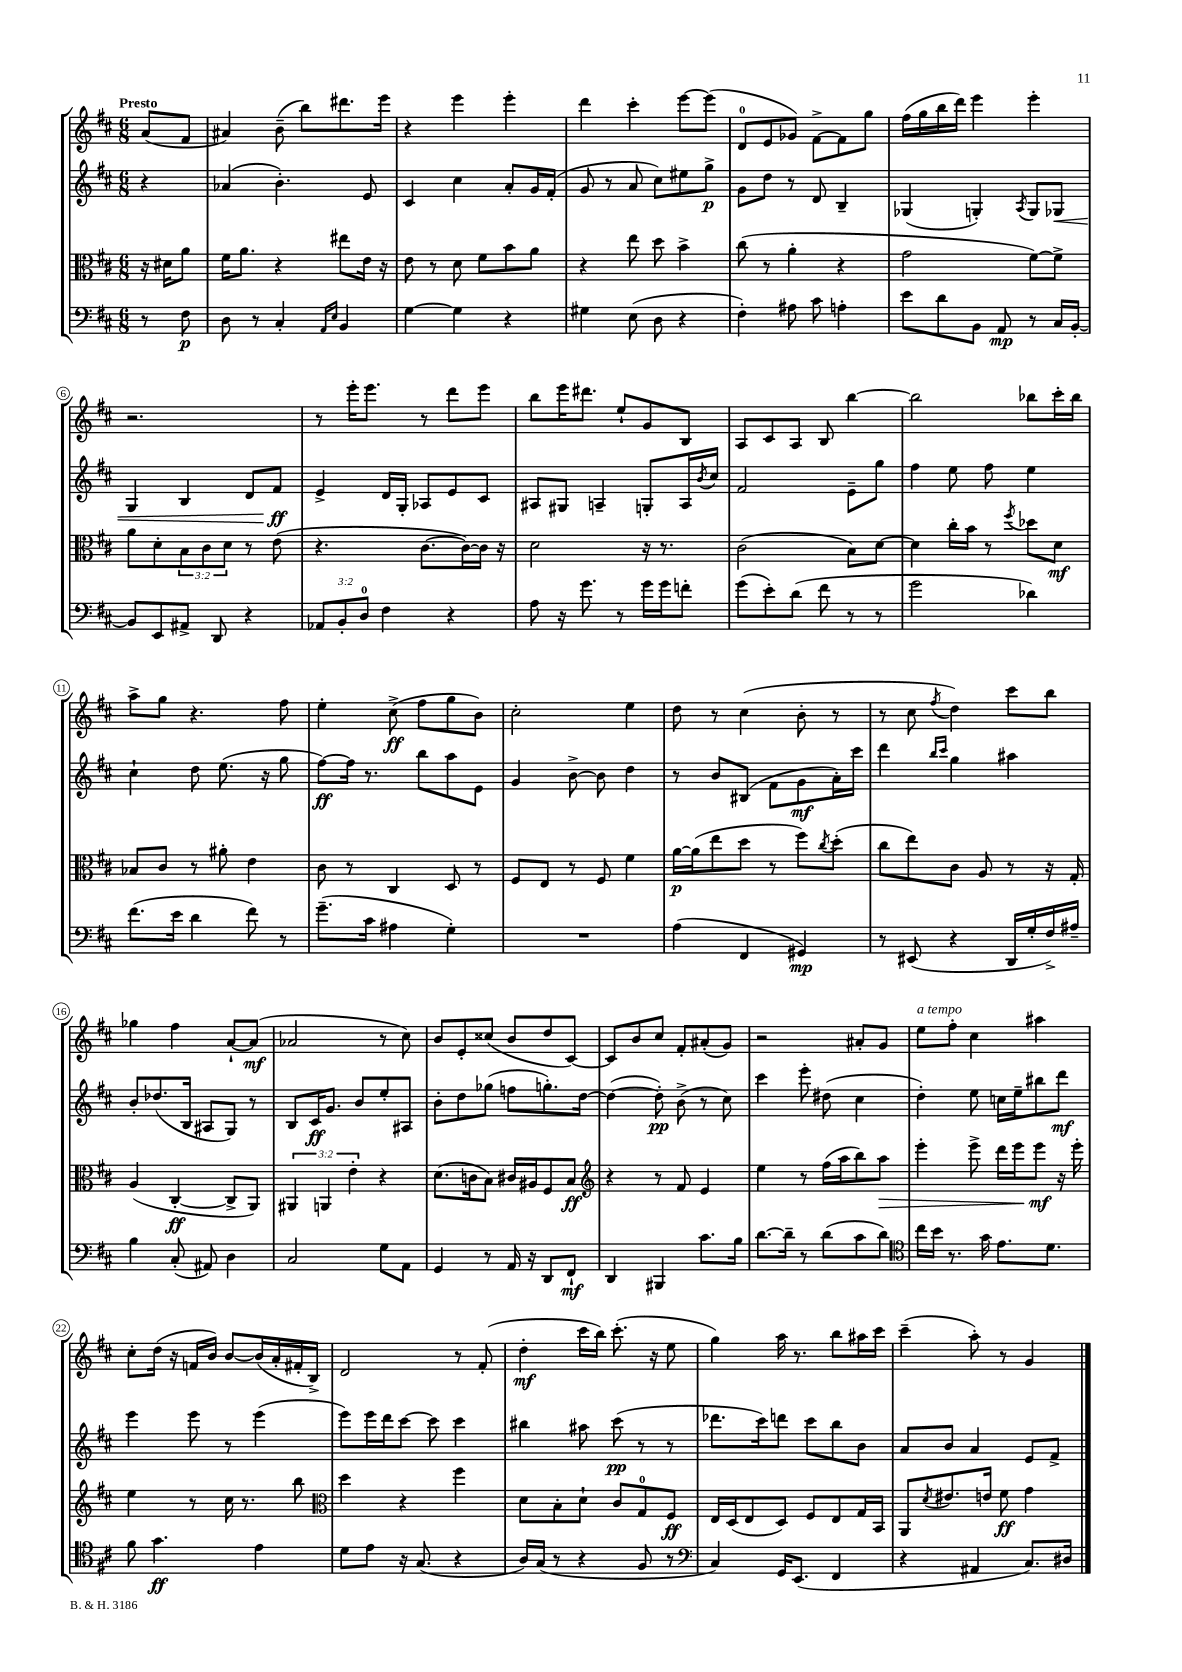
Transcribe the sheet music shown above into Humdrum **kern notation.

**kern	**dynam	**kern	**dynam	**kern	**dynam	**kern	**dynam
*part4	*part4	*part3	*part3	*part2	*part2	*part1	*part1
*staff4	*staff4	*staff3	*staff3	*staff2	*staff2	*staff1	*staff1
*clefF4	*	*clefC3	*	*clefG2	*	*clefG2	*
*k[f#c#]	*	*k[f#c#]	*	*k[f#c#]	*	*k[f#c#]	*
*M6/8	*	*M6/8	*	*M6/8	*	*M6/8	*
=	=	=	=	=	=	=	=
!	!	!	!	!	!	!LO:TX:a:B:t=Presto	!
8r	.	16r	.	4r	.	(8a/L	.
.	.	16d#X\KL	.	.	.	.	.
8F#\	p	8a\J	.	.	.	8f#/J	.
=1	=1	=1	=1	=1	=1	=1	=1
8D\	.	16f#\KL	.	(4a-X/	.	4a#X/)	.
.	.	8.a\J	.	.	.	.	.
8r	.	.	.	.	.	.	.
4C#'/	.	4r	.	4.b'\)	.	(8b~\	.
.	.	.	.	.	.	8bb\L)	.
16qqAA/LL	.	.	.	.	.	.	.
16qqE/JJ	.	.	.	.	.	.	.
4BB/	.	8ee#X\L	.	.	.	8.ddd#X\	.
.	.	16e\Jk	.	8e/	.	.	.
.	.	16r	.	.	.	16eee\Jk	.
=2	=2	=2	=2	=2	=2	=2	=2
[4G\	.	8e\	.	4c#/	.	4r	.
.	.	8r	.	.	.	.	.
4G\]	.	8d\	.	4cc#\	.	4eee\	.
.	.	8f#\L	.	.	.	.	.
4r	.	8b\	.	8a'/L	.	4eee'\	.
.	.	8a\J	.	16g/L	.	.	.
.	.	.	.	(16f#'/JJ	.	.	.
=3	=3	=3	=3	=3	=3	=3	=3
4G#X\	.	4r	.	8g/	.	4ddd\	.
.	.	.	.	8r	.	.	.
(8E\	.	8ee\	.	8a/	.	4ccc#'\	.
8D\	.	8dd\	.	8cc#\L)	.	.	.
4r	.	4b^\	.	8ee#X\	.	[8eee\L	.
.	.	.	.	8gg^\J	p	(8eee\J]	.
=4	=4	=4	=4	=4	=4	=4	=4
4F#'\)	.	(8cc#\	.	8g\L	.	8d/L	.
.	.	8r	.	8dd\J	.	8e/	.
8A#X\	.	4a'\	.	8r	.	8g-X/J)	.
8c#\	.	.	.	8d/	.	[8f#^\L	.
4An'\	.	4r	.	4B~/	.	8f#\]	.
.	.	.	.	.	.	8gg\J	.
=5	=5	=5	=5	=5	=5	=5	=5
8e\L	.	2g\	.	(4G-X/	.	(16ff#\LL	.
.	.	.	.	.	.	16gg\	.
8d\	.	.	.	.	.	16bb\	.
.	.	.	.	.	.	16ddd\JJ)	.
8BB\J	.	.	.	4Gn'/)	.	4eee\	.
8AA/	mp	.	.	.	.	.	.
.	.	.	.	8qA/	.	.	.
8r	.	[8f#\L)	.	8G/L	.	4eee'\	.
!	!	!	!	!	!LO:HP:b	!	!
16C#/LL	.	8f#^\J]	.	8G-X/J	<	.	.
[16BB'/JJ	.	.	.	.	.	.	.
!!LO:LB:g=z
=6	=6	=6	=6	=6	=6	=6	=6
8BB/L]	.	8a\L	.	4G/	.	2.r	.
8EE/	.	8d'\	.	.	.	.	.
8AA#X^/J	.	12B\	.	4B/	.	.	.
.	.	12c#\	.	.	.	.	.
8DD/	.	.	.	.	.	.	.
.	.	12d\J	.	.	.	.	.
4r	.	8r	.	8d/L	.	.	.
.	.	(8e\	.	8f#/J	ff	.	.
.	.	.	.	.	[	.	.
=7	=7	=7	=7	=7	=7	=7	=7
12AA-X/L	.	4.r	.	4e^/	.	8r	.
12BB'/	.	.	.	.	.	.	.
.	.	.	.	.	.	16eee'\KL	.
12D/J	.	.	.	.	.	.	.
.	.	.	.	.	.	8.eee\J	.
4F#\	.	.	.	16d/LL	.	.	.
.	.	.	.	16G'/JJ	.	.	.
.	.	[8.c#\L	.	8A-X/L	.	8r	.
4r	.	.	.	8e/	.	8ddd\L	.
.	.	16c#\L_)	.	.	.	.	.
.	.	16c#\JJ]	.	8c#/J	.	8eee\J	.
.	.	16r	.	.	.	.	.
=8	=8	=8	=8	=8	=8	=8	=8
8A\	.	2d\	.	8A#X/L	.	8bb\L	.
16r	.	.	.	8G#X/J	.	16eee\K	.
8.g\	.	.	.	.	.	8.ddd#X\J	.
.	.	.	.	4An~/	.	.	.
8r	.	.	.	.	.	8ee`/L	.
16g\LL	.	16r	.	8Gn'/L	.	8g/	.
16g\J	.	8.r	.	.	.	.	.
8fn'\J	.	.	.	16A/L	.	8B/J	.
.	.	.	.	8qb/	.	.	.
.	.	.	.	16cc#/JJ	.	.	.
=9	=9	=9	=9	=9	=9	=9	=9
(8g\L	.	(2c#\	.	2f#/	.	8A/L	.
8e'\)	.	.	.	.	.	8c#/	.
(8d\J	.	.	.	.	.	8A/J	.
8f#\	.	.	.	.	.	8B/	.
8r	.	8B\L)	.	8e~\L	.	[4bb\	.
8r	.	[8d\J	.	8gg\J	.	.	.
=10	=10	=10	=10	=10	=10	=10	=10
2g\	.	4d\]	.	4ff#\	.	2bb\]	.
.	.	16cc#'\LL	.	8ee\	.	.	.
.	.	16b\JJ	.	.	.	.	.
.	.	8r	.	8ff#\	.	.	.
.	.	8qff#/	.	.	.	.	.
4d-X\)	.	8dd-X\L	.	4ee\	.	8bb-X\L	.
.	.	8d\J	mf	.	.	16ccc#'\L	.
.	.	.	.	.	.	16bb-\JJ	.
!!LO:LB:g=z
=11	=11	=11	=11	=11	=11	=11	=11
(8.f#\L	.	8B-X/L	.	4cc#`\	.	8aa^\L	.
.	.	8c#/J	.	.	.	8gg\J	.
16e\Jk	.	.	.	.	.	.	.
4d\	.	8r	.	8dd\	.	4.r	.
.	.	8a#X'\	.	(8.ee\	.	.	.
8f#\)	.	4e\	.	.	.	.	.
.	.	.	.	16r	.	.	.
8r	.	.	.	8gg\	.	8ff#\	.
=12	=12	=12	=12	=12	=12	=12	=12
(8.g~\L	.	8c#\	.	[8ff#\L)	ff	4ee'\	.
.	.	8r	.	16ff#\Jk]	.	.	.
16c#\Jk	.	.	.	8.r	.	.	.
4A#X\	.	4C#/	.	.	.	(8cc#^\	ff
.	.	.	.	8bb\L	.	8ff#\L	.
4G'\)	.	8D/	.	8aa\	.	8gg\	.
.	.	8r	.	8e\J	.	8b\J)	.
=13	=13	=13	=13	=13	=13	=13	=13
2.r	.	8F#/L	.	4g/	.	2cc#'\	.
.	.	8E/J	.	.	.	.	.
.	.	8r	.	[8b^\	.	.	.
.	.	8F#/	.	8b\]	.	.	.
.	.	4f#\	.	4dd\	.	4ee\	.
=14	=14	=14	=14	=14	=14	=14	=14
(4A\	.	[16a\LL	p	8r	.	8dd\	.
.	.	(16a\J]	.	.	.	.	.
.	.	8ee\	.	8b/L	.	8r	.
4FF#/	.	8dd\J	.	(8B#X/J	.	(4cc#\	.
.	.	8r	.	8f#\L	.	.	.
4GG#X/)	mp	8ff#\L)	.	8g\	mf	8b'\	.
.	.	8qcc#/	.	.	.	.	.
.	.	(8dd'\J	.	16a'\L)	.	8r	.
.	.	.	.	16ccc#\JJ	.	.	.
=15	=15	=15	=15	=15	=15	=15	=15
8r	.	8cc#\L	.	4ddd\	.	8r	.
(8EE#X/	.	8ee\)	.	.	.	8cc#\	.
.	.	.	.	16qqbb/LL	.	.	.
.	.	.	.	16qqccc#/JJ	.	8qff#/	.
4r	.	8c#\J	.	4gg\	.	4dd\)	.
.	.	8A/	.	.	.	.	.
16DD/LL	.	8r	.	4aa#X\	.	8ccc#\L	.
16G'/	.	.	.	.	.	.	.
16F#^/)	.	16r	.	.	.	8bb\J	.
16A#X~/JJ	.	16G'/	.	.	.	.	.
!!LO:LB:g=z
=16	=16	=16	=16	=16	=16	=16	=16
4B\	.	(4A/	.	8b'/L	.	4gg-X\	.
.	.	.	.	(8.dd-X/	.	.	.
(8C#'/	.	[4C#'/	ff	.	.	4ff#\	.
.	.	.	.	16B/Jk	.	.	.
8AA#X/)	.	.	.	8A#X/L	.	.	.
4D\	.	8C#^/L]	.	8G/J)	.	[8a`/L	.
.	.	8AA/J)	.	8r	.	(8a/J]	mf
=17	=17	=17	=17	=17	=17	=17	=17
2C#/	.	6AA#X/	.	8B/L	.	2a-X/	.
.	.	.	.	16c#/K	ff	.	.
.	.	6AAn/	.	.	.	.	.
.	.	.	.	8.g/J	.	.	.
.	.	6e'\	.	.	.	.	.
.	.	.	.	8b/L	.	.	.
8G\L	.	4r	.	8ee'/	.	8r	.
8AA\J	.	.	.	8A#X/J	.	8cc#\)	.
=18	=18	=18	=18	=18	=18	=18	=18
4GG/	.	(8.d\L	.	8b'\L	.	8b/L	.
.	.	.	.	8dd\	.	8e'/	.
.	.	16cn\k	.	.	.	.	.
8r	.	8B\J)	.	(8gg-X\J	.	(8cc##X/J	.
16AA/	.	16c#X/LL	.	8ffn\L	.	8b/L	.
16r	.	16A#X/J	.	.	.	.	.
8DD/L	.	8F#/	.	8.ggn'\)	.	8dd/	.
8FF#`/J	mf	8B/J	ff	.	.	[8c#/J)	.
.	.	.	.	[16dd\Jk	.	.	.
=19	=19	=19	=19	=19	=19	=19	=19
*	*	*clefG2	*	*	*	*	*
4DD/	.	4r	.	(4dd\_	.	8c#/L]	.
.	.	.	.	.	.	8b/	.
4BBB#X/	.	8r	.	8dd'\])	pp	8cc#/J	.
.	.	8f#/	.	(8b^\	.	8f#'/L	.
8.c#\L	.	4e/	.	8r	.	(8a#X'/	.
.	.	.	.	8cc#\)	.	8g/J)	.
16B\Jk	.	.	.	.	.	.	.
=20	=20	=20	=20	=20	=20	=20	=20
[8.d\L	.	4ee\	.	4ccc#\	.	2r	.
16d~\Jk]	.	.	.	.	.	.	.
8r	.	8r	.	8eee'\	.	.	.
(8d\L	.	(16ff#\LL	.	(8dd#X\	.	.	.
.	.	16aa\J	.	.	.	.	.
8c#\	.	8bb\)	.	4cc#\	.	8a#X'/L	.
!	!	!	!LO:HP:b	!	!	!	!
8d\J)	.	8aa\J	>	.	.	8g/J	.
=21	=21	=21	=21	=21	=21	=21	=21
*clefC4	*	*	*	*	*	*	*
!	!	!	!	!	!	!LO:TX:a:i:t=a tempo	!
16cc#\LL	.	4eee'\	.	4dd'\)	.	8ee\L	.
16b\JJ	.	.	.	.	.	.	.
8.r	.	.	.	.	.	8ff#'\J	.
.	.	8eee^\	.	8ee\	.	4cc#\	.
16g\	.	.	.	.	.	.	.
8.e\L	.	16ddd\LL	.	16ccn\LL	.	.	.
.	.	16eee\J	.	16ee~\J	.	.	.
.	.	8eee\J	mf	8bb#X\	.	4aa#X\	.
8.d\J	.	.	.	.	.	.	.
.	.	16r	]	8ddd\J	mf	.	.
.	.	16eee'\	.	.	.	.	.
!!LO:LB:g=z
=22	=22	=22	=22	=22	=22	=22	=22
8f#\	.	4ee\	.	4eee\	.	8cc#'\L	.
4.g\	ff	.	.	.	.	(16dd\Jk	.
.	.	.	.	.	.	16r	.
.	.	8r	.	8eee\	.	16fn/LL	.
.	.	.	.	.	.	16b/JJ)	.
.	.	16cc#\	.	8r	.	[8b/L	.
.	.	8.r	.	.	.	.	.
4e\	.	.	.	(4eee\	.	(16b/L]	.
.	.	.	.	.	.	16a'/	.
.	.	8bb\	.	.	.	16f#X'/	.
.	.	.	.	.	.	16B^/JJ)	.
=23	=23	=23	=23	=23	=23	=23	=23
*	*	*clefC3	*	*	*	*	*
8d\L	.	4dd\	.	8eee\L)	.	2d/	.
8e\J	.	.	.	16eee\L	.	.	.
.	.	.	.	16ddd\J	.	.	.
16r	.	4r	.	[8ccc#\J	.	.	.
(8.G/	.	.	.	.	.	.	.
.	.	.	.	8ccc#\]	.	.	.
4r	.	4ff#\	.	4ccc#\	.	8r	.
.	.	.	.	.	.	(8f#'/	.
=24	=24	=24	=24	=24	=24	=24	=24
16A/LL)	.	8d\L	.	4bb#X\	.	4dd'\	mf
(16G/JJ	.	.	.	.	.	.	.
8r	.	8B'\	.	.	.	.	.
4r	.	8d`\J	.	8aa#X\	.	16ccc#\LL	.
.	.	.	.	.	.	16bb\JJ)	.
.	.	8c#/L	.	(8ccc#\	pp	(8.ccc#'\	.
8F#/	.	8G/	.	8r	.	.	.
.	.	.	.	.	.	16r	.
8r	.	8F#/J	ff	8r	.	8ee\	.
=25	=25	=25	=25	=25	=25	=25	=25
*clefF4	*	*	*	*	*	*	*
4C#/)	.	16E/LL	.	8.ddd-X\L	.	4gg\)	.
.	.	(16D/J	.	.	.	.	.
.	.	8E/	.	.	.	.	.
.	.	.	.	16ccc#\k)	.	.	.
16GG/KL	.	8D/J)	.	8dddn\J	.	16aa\	.
(8.EE/J	.	.	.	.	.	8.r	.
.	.	8F#/L	.	8ccc#\L	.	.	.
4FF#/	.	8E/	.	8bb\	.	8bb\L	.
.	.	16G/L	.	8b\J	.	16aa#X\L	.
.	.	16BB/JJ	.	.	.	16ccc#\JJ	.
=26	=26	=26	=26	=26	=26	=26	=26
4r	.	8AA/L	.	8a/L	.	(4ccc#~\	.
.	.	8qd/	.	.	.	.	.
.	.	8.e#X/	.	8b/J	.	.	.
4AA#X/	.	.	.	4a/	.	8aa'\)	.
.	.	16en/Jk	.	.	.	.	.
.	.	8f#\	ff	.	.	8r	.
8.C#/L)	.	4g\	.	8e/L	.	4g/	.
.	.	.	.	8f#^/J	.	.	.
16D#X/Jk	.	.	.	.	.	.	.
==	==	==	==	==	==	==	==
*-	*-	*-	*-	*-	*-	*-	*-
